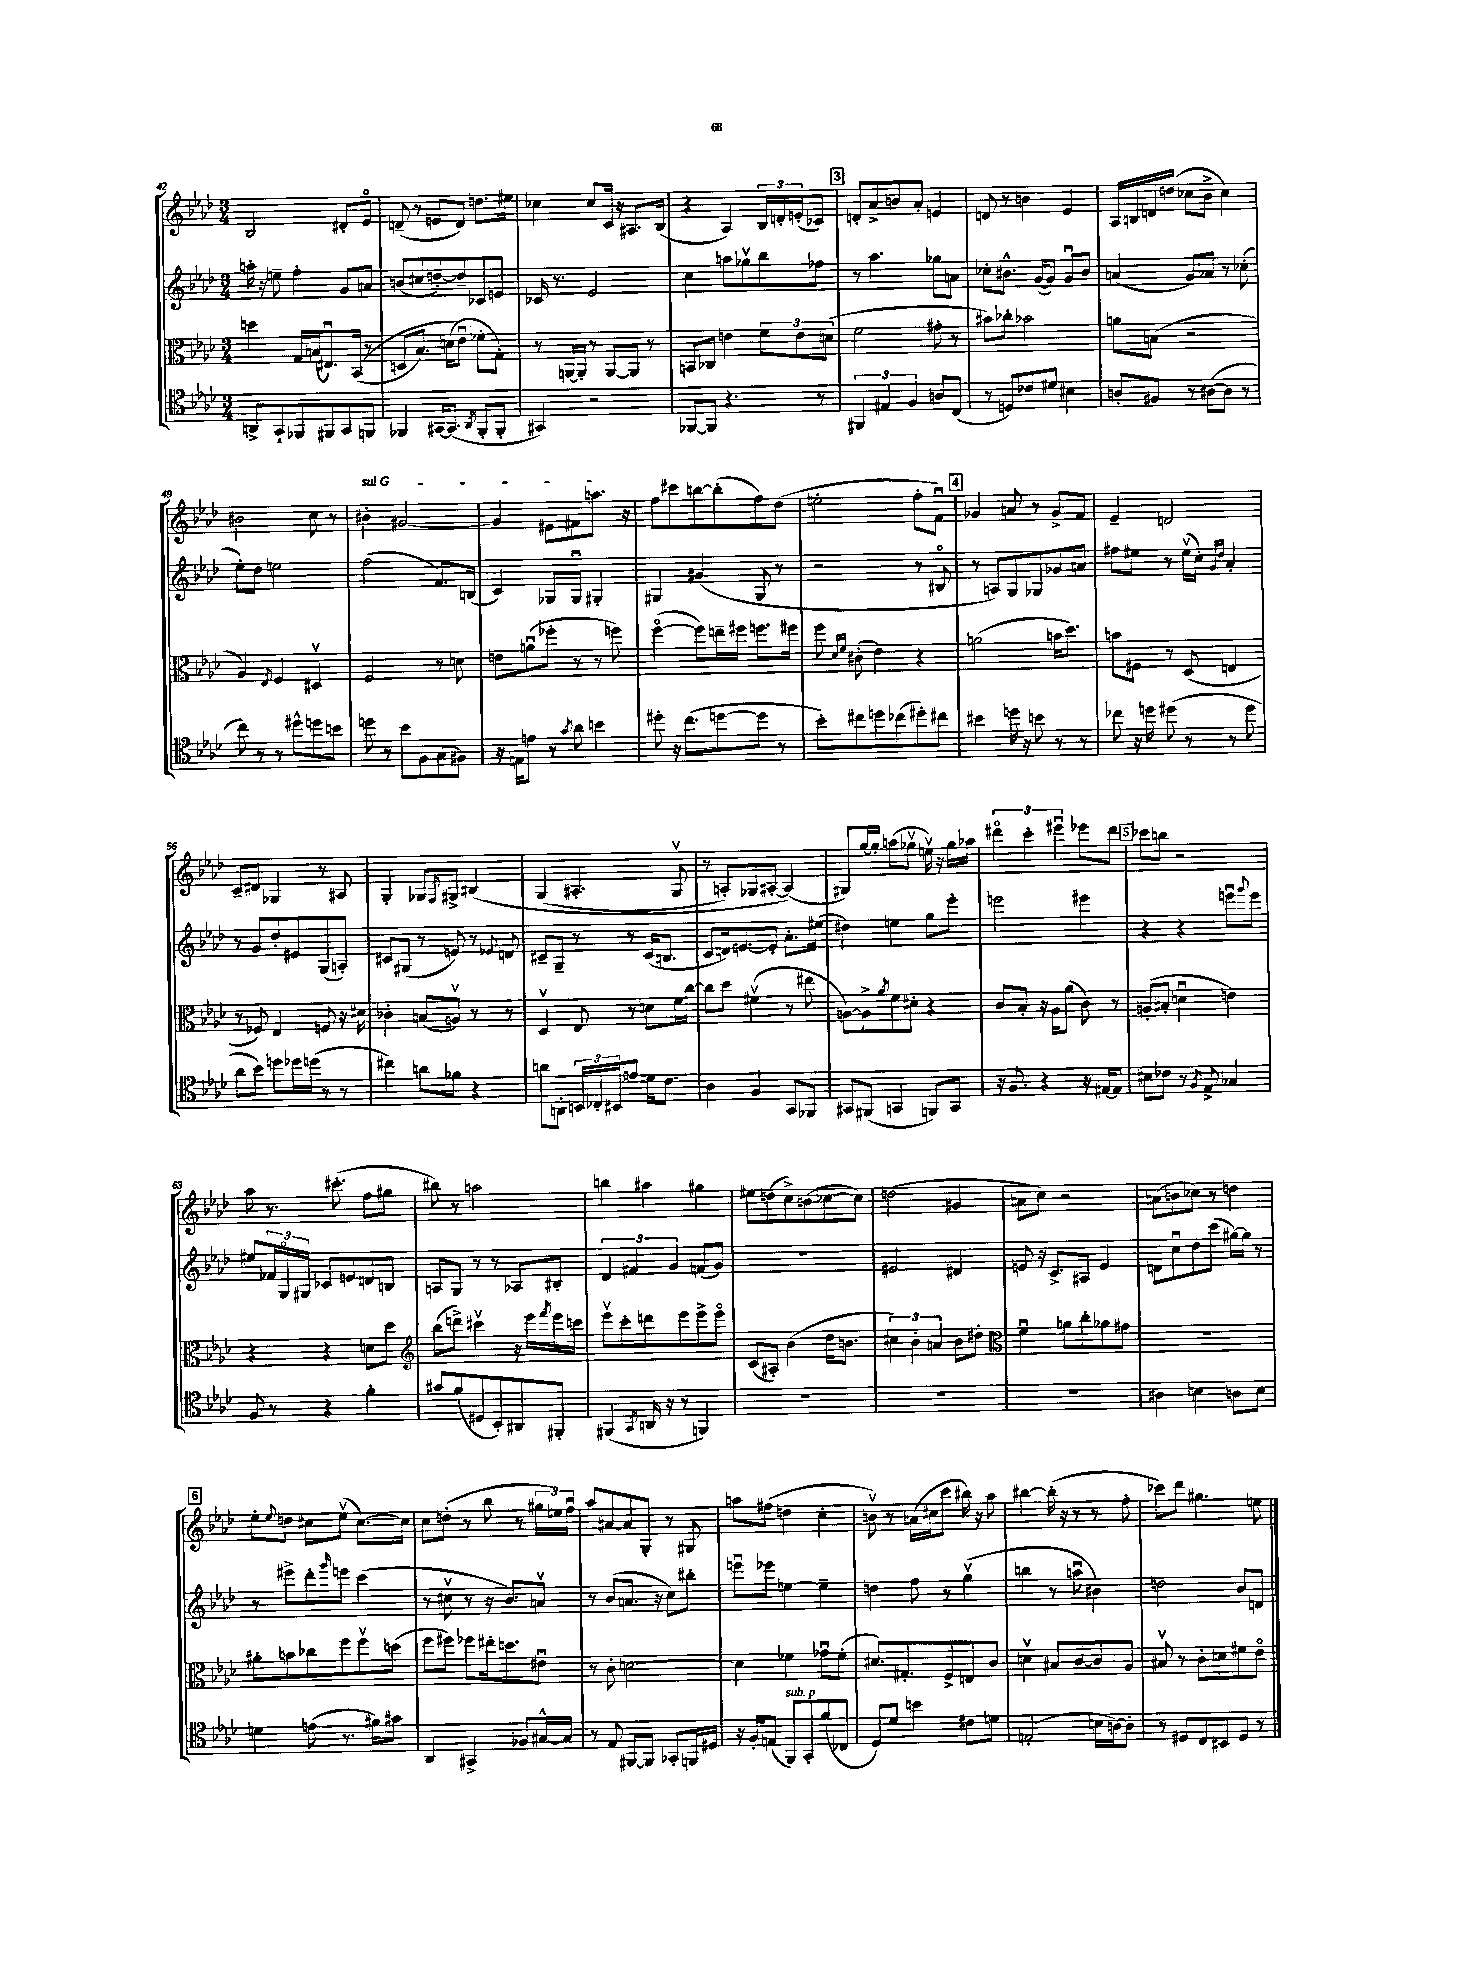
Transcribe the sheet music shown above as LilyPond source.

<<
\new StaffGroup <<
\new Staff = "s0" {
    \clef treble \key aes \major \numericTimeSignature \time 3/4
    bes2 dis'8-. ees'8\flageolet |
    d'8--( r8 e'8 d'8) d''8. eis''16 |
    ces''4 ces''8 c'16 r16 ais8. bes16( |
    r4 aes4) \tuplet 3/2 { bes16 d'16-. e'16-.( } ces'8) |
    \mark \markup { \box "3" } d'8-. aes'8-> b'8 aes'8-. e'4 |
    d'8 r8 b'4 ees'4 |
    aes16 b16 d'16 d''16( ces''8 bes'8-> ces''4) |
    bis'2 c''8 r8 |
    \once \override TextSpanner.bound-details.left.text = \markup { \italic "sul G" } bis'4-.\startTextSpan gis'2~ |
    gis'4 eis'8 fis'8 a''8.\stopTextSpan r16 |
    f''8 cis'''8 b''8~ b''8-.( f''8) des''8( |
    e''2-. f''8-. f'8\downbow) |
    \mark \markup { \box "4" } ges'4 a'8 r8 ges'8-> f'8 |
    ees'4-- d'2 |
    c'8-- dis'8 ges4 r8 ais8 |
    g4-. ges8 \acciaccatura { f8 } gis8-> bis4\( |
    g4( ais4.-. g8\upbow |
    r8 a8-.) ges8 ais8~-. ais4(\) |
    gis8) g''16~ g''16-. a''8( ges''8\upbow e''16\upbow) r16 ges''16 aes''16 |
    \tuplet 3/2 { dis'''4\flageolet c'''4-. eis'''4\downbow } ees'''8 dis'''8 |
    \mark \markup { \box "5" } ces'''8 b''8 r2 |
    aes''8 r8. cis'''8.-.( f''8 gis''8 |
    bis''8) r8 a''2 |
    b''4 ais''4 gis''4 |
    eis''8 d''8( c''8->) b'8( ces''8~ ces''8) |
    d''2( gis'4 |
    a'8 c''8) r2 |
    a'8( b'8 ces''8) r8 d''4 |
    \mark \markup { \box "6" } ees''8-. \appoggiatura { ees''8 } d''8 cis''8 ees''8\upbow( cis''8.~) cis''16 |
    c''8 d''8-.( r8 bes''8 r8 \tuplet 3/2 { gis''16 e''16) f''16\downbow } |
    aes''8 ais'8~ ais'8 g8-. r8 gis8 |
    a''8 fis''8( d''4 c''4-. |
    b'8\upbow) r8 a'16( cis''16 c'''8 bis''16) r16 aes''8 |
    bis''4~ bis''16-.( r16 r8 r8 f''8-. |
    ces'''8) des'''8 gis''4. e''8 \bar "|." |
}
\new Staff = "s1" {
    \clef treble \key aes \major \numericTimeSignature \time 3/4
    a''16-. r16 e''8-- f''4-. g'8 a'8 |
    b'8( cis''8 d''8~-.) d''8-- ces'8 e'8 |
    ces'16 r8. ees'2 |
    c''4 a''8 ges''8\upbow bes''8 fes''8 |
    \mark \markup { \box "3" } r8 aes''4. ges''8 a'8 |
    ces''8-. bis'8.-^ g'16~( g'8) g'8\downbow bis'8 |
    a'4( g'8) aes'8 r8 ces''8-.( |
    ees''8-.) des''8 e''2 |
    f''2( f'8.) b16( |
    c'4) ges8 ges8\downbow gis4-. |
    gis4 gis'4( gis8 r8 |
    r2 r8 bis8\flageolet |
    \mark \markup { \box "4" } r8 a8) g8 ges8 ges'8 a'8 |
    fis''8 eis''8 r8 eis''16\upbow( c''16-.) \grace { g'16 des''16 } aes'4-. |
    r8 g'8 des''8-. eis'8 g8( a8-.) |
    cis'8 gis8( r8 e'8) r8 \appoggiatura { ees'8 } d'8 |
    cis'8-- g8-- r8 r8 cis'16( b8. |
    c'8 d'16) e'8.~ e'8-. aes'8.-. eis''16( |
    dis''4) e''4 g''8 ees'''8-. |
    e'''2 eis'''4 |
    \mark \markup { \box "5" } r4 r4 e'''8\downbow \appoggiatura { g'''8 } e'''8 |
    eis''8 \tuplet 3/2 { fes'16 g16\flageolet gis16 } ces'8 e'8 d'8 b8 |
    a8 g8 r8 r8 aes8 bis8-. |
    \tuplet 3/2 { des'4 fis'4 g'4 } f'8( g'8) |
    R2. |
    eis'2 dis'4 |
    e'8 r16 c'8.-> ais8 e'4 |
    d'8 c''8\downbow des''8 c'''8( gis''16~) gis''16 r8 |
    \mark \markup { \box "6" } r8 eis'''8-> des'''8-. \grace { g'''16 } e'''8 c'''4( |
    r8 cis''8\upbow r8 r16 bes'8.) a'8\upbow |
    r8 bes'8( a'8. r16 c''8) bis''8-. |
    e'''8\downbow ees'''8 e''4~ e''4-- |
    d''4 f''8 r8 g''4\upbow( |
    b''4 r8 a''8\downbow bis'4) |
    d''2 bes'8 d'8 \bar "|." |
}
\new Staff = "s2" {
    \clef alto \key aes \major \numericTimeSignature \time 3/4
    d''4 g16 b16( eis8.\downbow) bes,16(\( r8 |
    d8 bes8.) d'16( ees'8\downbow\) fes'8-. g8-.) |
    r8 a,16~ a,16-. r8 a,8~ a,8 r8 |
    b,8 ces8 e'4 \tuplet 3/2 { f'8 e'8 d'8( } |
    \mark \markup { \box "3" } f'2 gis'8-. r8 |
    bis'8) ces''8-. bes'2 |
    a'8 b8( r2 |
    aes4) \acciaccatura { ees8 } f4 dis4\upbow |
    f2 r8 d'8 |
    e'8 a'8\downbow( fes''8-. r8 r8 f''8) |
    f''4~\flageolet( f''8) e''16-- fis''16 f''8. fis''16 |
    f''8 \grace { des'16 f'16 } cis'8-.( ees'4) r4 |
    \mark \markup { \box "4" } a'2( b'16 des''8.) |
    b'8 fis8 r8 des8( e4 |
    r8 fes8) ees4 f8 r16 dis'16 |
    ces'4-. b8( a8\upbow) r8 r8 |
    des4\upbow ees8 r8 d'8 f'16 c''16~ |
    c''8 des''8 fis'4\upbow( r8 eis''8 |
    a8~) a8-> \acciaccatura { aes'8 } f'8 dis'8-. r4 |
    c'8 bes8-. r16 aes16 aes'8( c'8) r8 |
    \mark \markup { \box "5" } a8-.( bis8-. d'4\downbow e'4) |
    r4 r4 d'8 des''8 |
    \clef treble bes''8( d'''8->) cis'''4\upbow r16 ees'''16 \acciaccatura { f'''8 } ees'''16 c'''16 |
    ees'''8\upbow c'''8-. d'''8 ees'''8 ees'''8-> ees'''8\flageolet |
    c'8( ais8-.) bes'4( des''16 b'8. |
    \tuplet 3/2 { cis''4) bes'4-. a'4 } bes'8 dis''8-. |
    \clef alto f'4\downbow a'8 c''8-. aes'8 gis'8 |
    R2. |
    \mark \markup { \box "6" } ais'8-. b'8 ces''8 f''8 f''8\upbow d''8( |
    f''8 fis''8) fes''8 eis''16-. d''8. eis'8\downbow |
    r8 c'8-. d'2~ |
    d'4 fes'4 ges'8\downbow fes'8-.( |
    dis'8.) gis8.-. f8-> e8 c'8 |
    d'4\upbow bis8 c'8~ c'8 aes8 |
    bis8\upbow r8 c'8-. d'8 fis'8 ees'8\flageolet \bar "|." |
}
\new Staff = "s3" {
    \clef tenor \key aes \major \numericTimeSignature \time 3/4
    a,8-> g,8-! fes,8 fis,8 g,8 f,8 |
    fes,4 gis,16~ gis,8.( \acciaccatura { aes,8 } fes,8-. fes,8-. |
    gis,4) r2 |
    fes,8~ fes,8 r4. r8 |
    \mark \markup { \box "3" } \tuplet 3/2 { fis,4 eis4 f4 } a8 c8( |
    r8 d8) ces'8 dis'8 bis4 |
    a8-. fis8 r8 ais8~( ais8 r8 |
    c''8) r8 r8 dis''8-^ d''8 b'8 |
    d''8 r8 bes'8 f8 g8( fis8) |
    r16 e16 e'8 r8 \acciaccatura { g'8 } aes'8 b'4 |
    dis''8-. r16 c''8.( d''8~ d''8 r8 |
    bes'8-.) cis''8 d''8 ces''8( dis''8-.) cis''8 |
    \mark \markup { \box "4" } bis'4 d''16 r16 b'8 r8 r8 |
    ces''8 r16 d''16 dis''8( r8 r8 dis''8 |
    aes'8 bes'8) d''8 des''16 d''16( r8 r8 |
    cis''4) a'8 fes'8 r4 |
    a'8 a,8-. \tuplet 3/2 { b,16 ces16-. bis,16 } e'8 d'16 c'8. |
    aes4 f4 g,8 fes,8 |
    gis,8 fis,8( g,4 f,8) g,8 |
    r16 f8. r4 r16 eis16~ eis8 |
    \mark \markup { \box "5" } bis8 ces'8 r8 \acciaccatura { f8 } ees8-> ges4 |
    f8 r8 r4 f'4-. |
    gis'8 f'8( dis8 bes,8-.) ais,8 fis,8-. |
    fis,4( \acciaccatura { g,8 } a,16 r16 r8 f,4) |
    R2. |
    R2. |
    R2. |
    ais4 b4 a8 b8 |
    \mark \markup { \box "6" } d'4 e'8( r8. fis'16) gis'8 |
    aes,4 gis,4-> fes8 gis16~-^ gis16 |
    r8 ees8 fis,8~ fis,8 ges,8-. f,16 dis16 |
    r16 f16-. e8( f,8^\markup { \italic "sub. p" }) g,8-. f'8( ces8 |
    des8) des'8 b'4 cis'8 d'8 |
    e2-.( b16 a16~) a8-. |
    r8 dis8 c8 bis,8 dis8 r8 \bar "|." |
}
>>
>>
\layout { \context { \Score currentBarNumber = #42 } }
